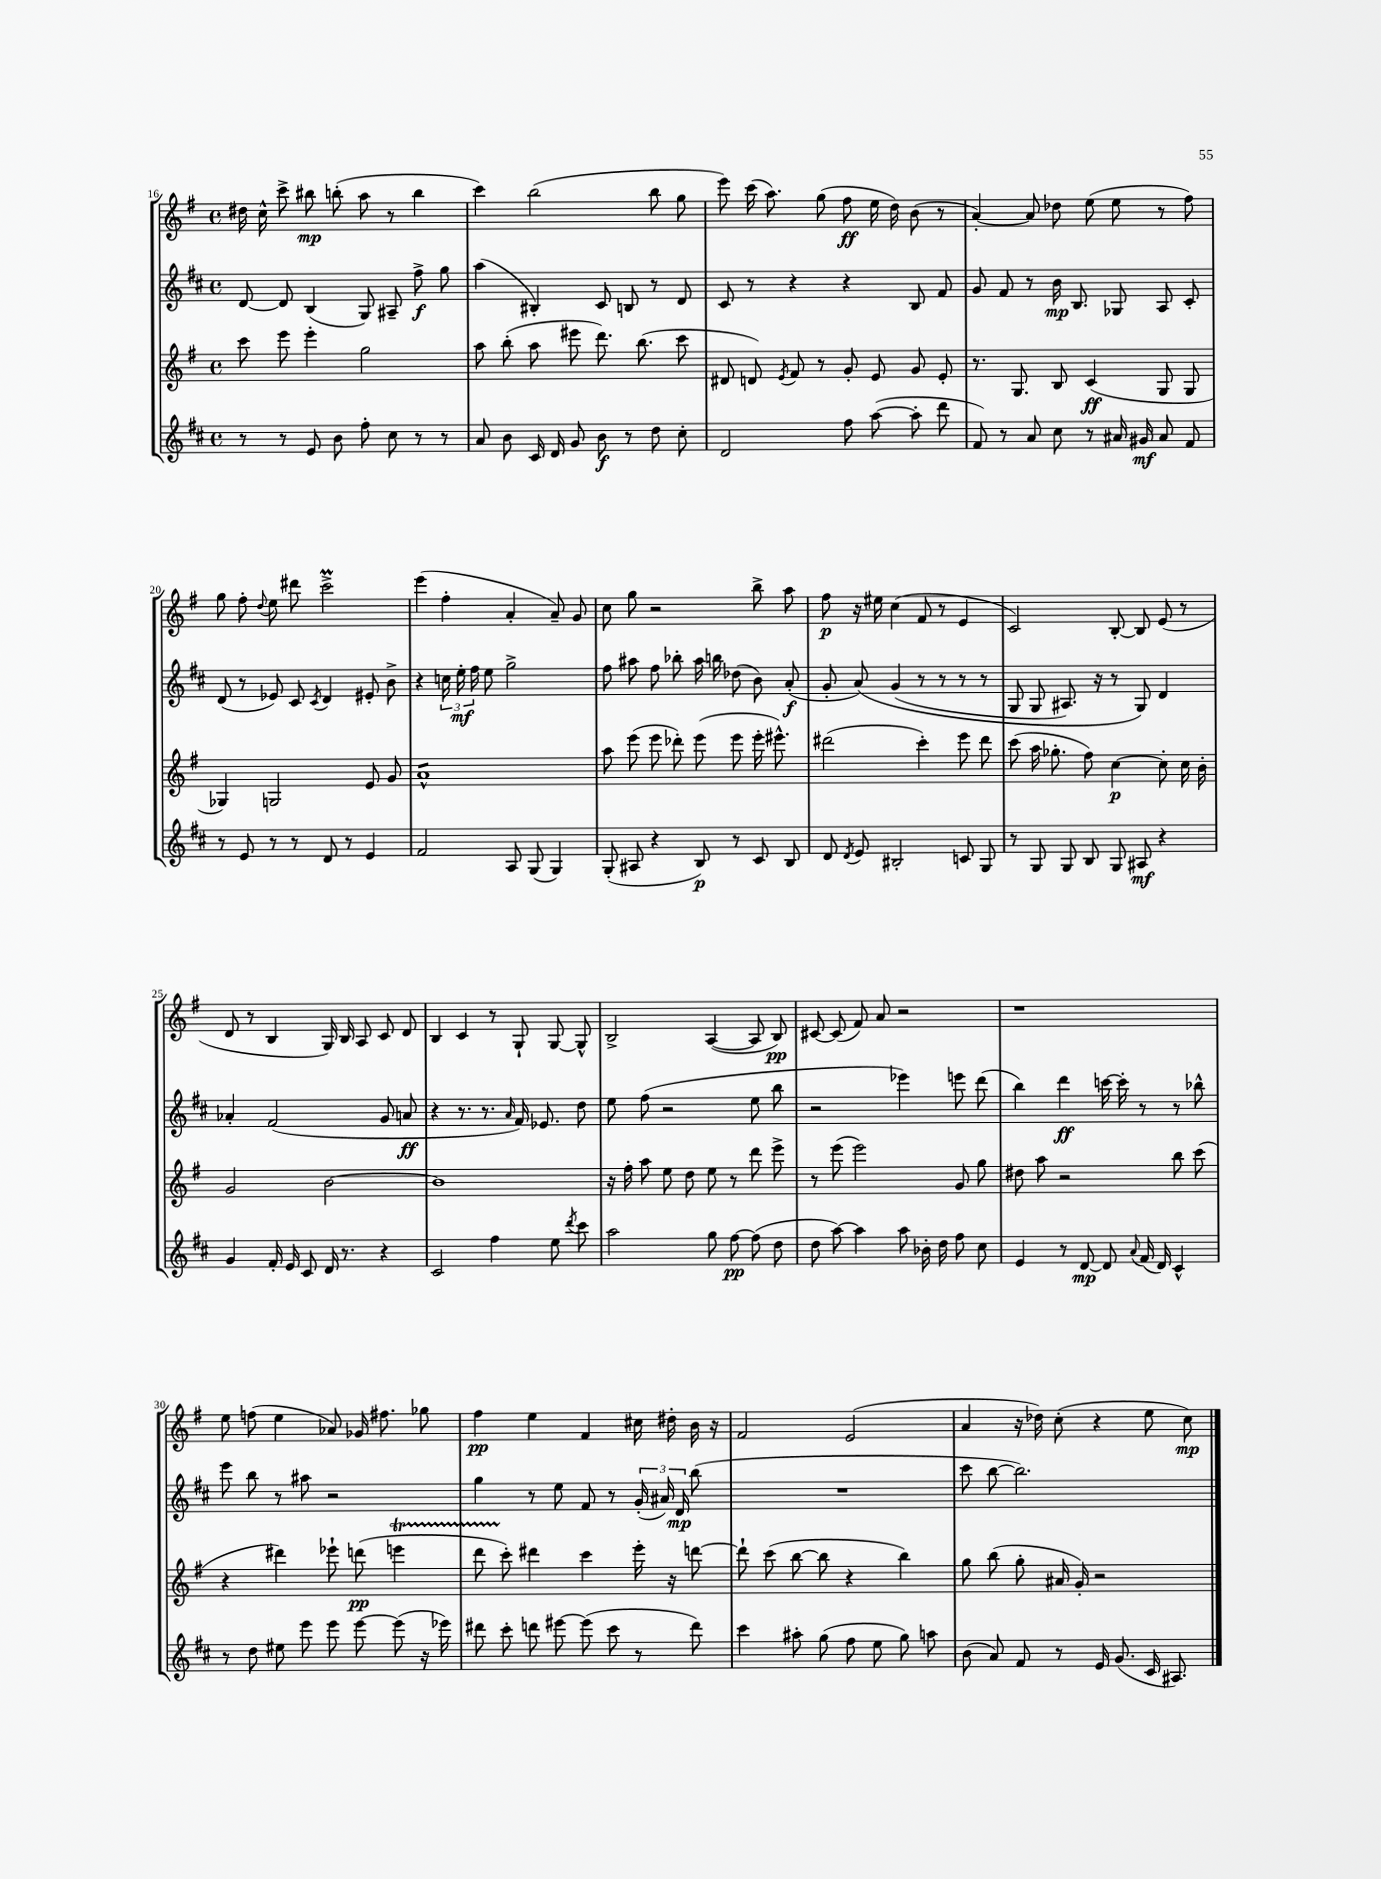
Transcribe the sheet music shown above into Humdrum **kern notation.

**kern	**kern	**kern	**kern
*staff4	*staff3	*staff2	*staff1
*clefG2	*clefG2	*clefG2	*clefG2
*k[f#c#]	*k[f#]	*k[f#c#]	*k[f#]
*M4/4	*M4/4	*M4/4	*M4/4
*met(c)	*met(c)	*met(c)	*met(c)
8r	8ccc\	[8d/	16dd#\
.	.	.	16cc^^\
8r	8eee\	8d/]	8ccc^\
8e/	4eee'\	(4B/	8bb#\
8b\	.	.	(8bb'\
8ff#'\	2gg\	8G/)	8aa\
8cc#\	.	8A#~/	8r
8r	.	8ff#^\	4bb\
8r	.	8gg\	.
=	=	=	=
8a/	8aa\	(4aa\	4ccc\)
8b\	(8bb'\	.	.
16c#/	8aa\	4B#'/)	(2bb\
16d/	.	.	.
8g/	8eee#\	.	.
8b\	8.ddd\)	8c#/	.
8r	.	8B/	.
.	(8.bb\	.	.
8dd\	.	8r	8bb\
8cc#'\	8ccc\	8d/	8gg\
=	=	=	=
2d/	8d#/	8c#/	8eee\)
.	8d/)	8r	(16ccc\
.	.	.	8.aa\)
.	8qe/	.	.
.	8f#/	4r	.
.	8r	.	(8gg\
8ff#\	8g'/	4r	8ff#\
([8aa\	8e/	.	16ee\
.	.	.	16dd\)
8aa'\]	8g/	8B/	(8b\
8ddd\	8e'/	8f#/	8r
=	=	=	=
8f#/)	8.r	8g/	[4a'/)
8r	.	8f#/	.
.	8.G/	.	.
8a/	.	8r	8a/]
8cc#\	8B/	16b\	8dd-\
.	.	8.B/	.
8r	(4c/	.	(8ee\
16a#/	.	8G-/	8ee\
16g#/	.	.	.
8a#/	8G/	8A/	8r
8f#/	8G/	8c#'/	8ff#\)
=	=	=	=
8r	4G-/)	(8d/	8gg\
8e/	.	8r	8ff#'\
.	.	.	8qqdd/
8r	2G/	8e-/)	8ee\
8r	.	8c#/	8ddd#\
.	.	8qc#/	.
8d/	.	4d/	2ccc^\
8r	.	.	.
4e/	8e/	8e#'/	.
.	8g/	8b^\	.
=	=	=	=
2f#/	1a^^	4r	(4eee\
.	.	24cc\	4ff#'\
.	.	24ee'\	.
.	.	24ff#\	.
.	.	8ee\	.
8A/	.	2gg^\	4a'/
(8G/	.	.	.
4G/)	.	.	8a~/)
.	.	.	8g/
=	=	=	=
(8G'/	8aa\	8ff#\	8cc\
8A#/	(8eee\	8aa#\	8gg\
4r	8eee\	8ff#\	2r
.	8ddd-'\)	8bb-'\	.
8B/)	(8eee\	16aa#\	.
.	.	16bb\	.
8r	8eee\	(8dd-\	.
8c#/	16eee'\	8b\)	8bb^\
.	8.eee#^^\)	.	.
8B/	.	(8a'/	8aa\
=	=	=	=
8d/	(2ddd#\	8g'/	8ff#\
8qd/	.	.	.
8e/	.	&(8a/)	16r
.	.	.	16ee#\
2B#'/	.	(4g/	(4cc\
.	4ccc'\)	8r	8f#/
.	.	8r	8r
8c/	8eee\	8r	4e/
8G/	8ddd#\	8r	.
=	=	=	=
8r	(8ccc\	8G/	2c/)
8G/	16aa\	8G/	.
.	8.gg-'\	.	.
8G/	.	8.A#/)	.
8B/	8ff#\)	.	.
.	.	16r	.
8G/	[4cc\	8r	[8B'/
8A#/	.	8G/&)	8B/]
4r	8cc'\]	4d/	(8e/
.	16cc\	.	8r
.	16b'\	.	.
=	=	=	=
4g/	2g/	4a-'/	8d/
.	.	.	8r
16f#'/	.	(2f#/	4B/
16e/	.	.	.
8c#/	.	.	.
16d/	[2b\	.	16G/)
8.r	.	.	16B/
.	.	.	8A/
4r	.	8g/	8c/
.	.	8a/	8d/
=	=	=	=
2c#/	1b]	4r	4B/
.	.	8.r	4c/
.	.	8.r	.
4ff#\	.	.	8r
.	.	16qqa/	.
.	.	16f#/)	8G`/
.	.	8.e-/	.
8ee\	.	.	[8G/
8qddd/	.	.	.
8ccc#\	.	8dd\	8G^^/]
=	=	=	=
2aa\	16r	8ee\	2B^/
.	16ff#'\	.	.
.	8aa\	(8ff#\	.
.	8ee\	2r	.
.	8dd\	.	.
8gg\	8ee\	.	([4A/
[8ff#\	8r	.	.
(8ff#\]	8ddd\	8ee\	8A/]
8dd\	8eee^\	8bb\	8B/)
=	=	=	=
8dd\	8r	2r	[8c#/
[8aa\)	(8eee\	.	(8c#/]
4aa\]	2eee\)	.	8f#/)
.	.	.	8a/
8aa\	.	4eee-\)	2r
16b-'\	.	.	.
16dd\	.	.	.
8ff#\	8g/	8eee\	.
8cc#\	8gg\	(8ddd\	.
=	=	=	=
4e/	8dd#\	4bb\)	1r
.	8aa\	.	.
8r	2r	4ddd\	.
[8d/	.	.	.
8d/]	.	[16ccc\	.
.	.	16ccc'\]	.
8qqa/	.	.	.
(16f#/	.	8r	.
16d/)	.	.	.
4c#^^/	8bb\	8r	.
.	(8ccc\	8bb-^^\	.
=	=	=	=
8r	4r	8eee\	8ee\
8dd\	.	8bb\	(8ff\
8ee#\	4ddd#\)	8r	4ee\
8eee\	.	8aa#\	.
8eee\	8eee-`\	2r	8a-/)
[8eee\	(8ddd\	.	16g-/
.	.	.	8.ff#\
(8eee\]	4eee\	.	.
16r	.	.	8gg-\
16eee-\)	.	.	.
=	=	=	=
8ddd#\	8ddd\	4gg\	4ff#\
8ccc#'\	8ccc'\)	.	.
8ddd\	4ddd#\	8r	4ee\
[8eee#\	.	8ee\	.
(8eee#\]	4ccc\	8f#/	4f#/
8ccc#\	.	8r	.
8r	16eee'\	(24g'/	16cc#\
.	.	24a#/)	.
.	16r	.	16dd#'\
.	.	24d/	.
8ddd\)	[8ddd\	(8bb\	16b\
.	.	.	16r
=	=	=	=
4ccc#\	8ddd`\]	1r	2f#/
.	(8ccc\	.	.
8aa#'\	[8bb\	.	.
(8gg\	8bb\]	.	.
8ff#\	4r	.	(2e/
8ee\	.	.	.
8gg\)	4bb\)	.	.
8aa\	.	.	.
=	=	=	=
(8b\	8gg\	8ccc#\	4a/
8a/)	(8bb\	[8bb\	.
8f#/	8gg'\	2.bb\])	16r
.	.	.	16dd-\)
8r	16a#/	.	(8cc'\
.	16g'/)	.	.
16e/	2r	.	4r
(8.g/	.	.	.
16c#/	.	.	8ee\
8.A#/)	.	.	.
.	.	.	8cc\)
==	==	==	==
*-	*-	*-	*-
